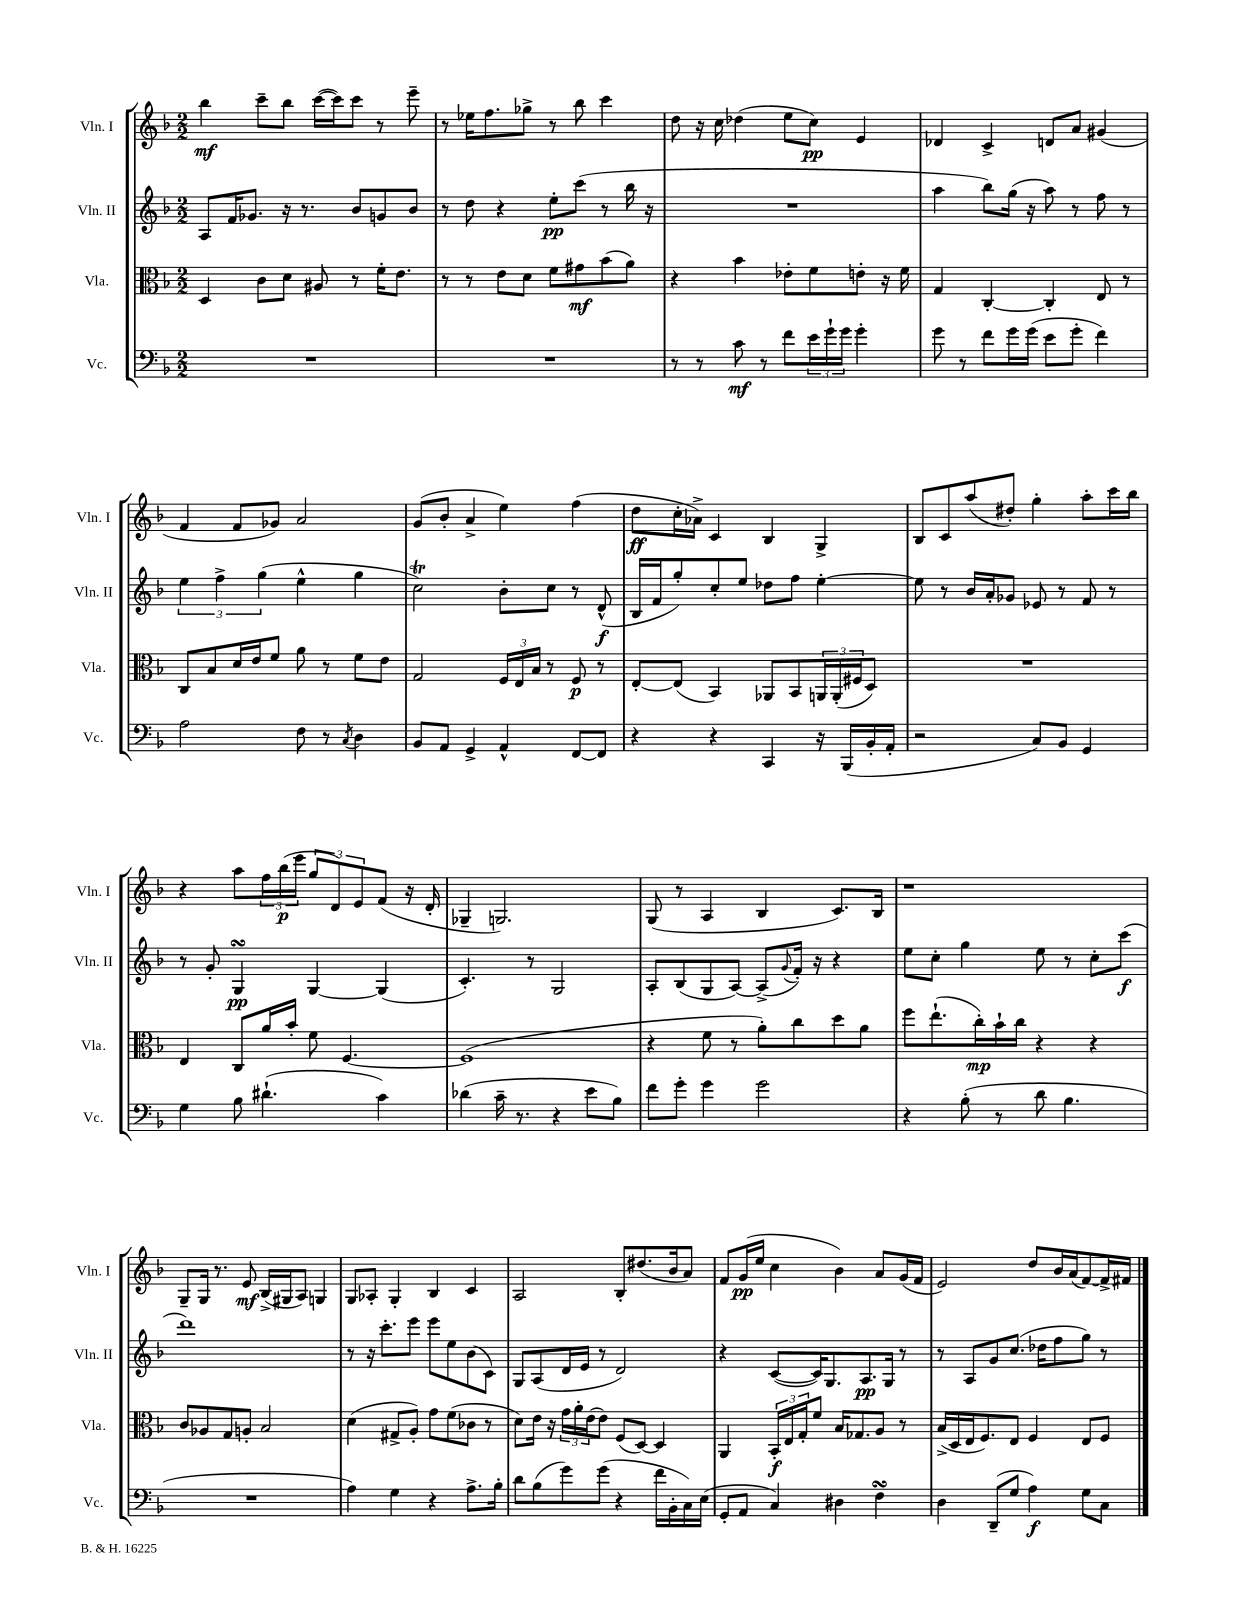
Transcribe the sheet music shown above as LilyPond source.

<<
\new StaffGroup <<
\new Staff = "s0" \with { instrumentName = "Vln. I" shortInstrumentName = "Vln. I" } {
    \clef treble \key f \major \numericTimeSignature \time 2/2
    bes''4\mf c'''8-- bes''8 c'''16~( c'''16) c'''8 r8 e'''8-- |
    r8 ees''16 f''8. ges''8-> r8 bes''8 c'''4 |
    d''8 r16 c''16 des''4( e''8 c''8\pp) e'4 |
    des'4 c'4-> d'8 a'8 gis'4( |
    f'4 f'8 ges'8) a'2 |
    g'8( bes'8-. a'4-> e''4) f''4( |
    d''8\ff c''16-. aes'16->) c'4 bes4 g4-> |
    bes8 c'8 a''8( dis''8-.) g''4-. a''8-. c'''16 bes''16 |
    r4 a''8 \tuplet 3/2 { f''16 bes''16\p( e'''16 } \tuplet 3/2 { g''8 d'8) e'8 } f'8( r16 d'16-. |
    ges4-- g2.) |
    g8( r8 a4 bes4 c'8.) bes16 |
    r1 |
    g8-- g16 r8. e'8\mf bes16->( gis16 a8) g4 |
    g8 aes8-. g4-. bes4 c'4 |
    a2 bes8-. dis''8.( bes'16 a'8) |
    f'8 g'16\pp( e''16 c''4 bes'4) a'8 g'16( f'16 |
    e'2) d''8 bes'16 a'16( f'8~) f'16-> fis'16 \bar "|." |
}
\new Staff = "s1" \with { instrumentName = "Vln. II" shortInstrumentName = "Vln. II" } {
    \clef treble \key f \major \numericTimeSignature \time 2/2
    a8 f'16 ges'8. r16 r8. bes'8 g'8 bes'8 |
    r8 d''8 r4 e''8-.\pp c'''8( r8 bes''16 r16 |
    R1 |
    a''4 bes''8) g''16( r16 a''8) r8 f''8 r8 |
    \tuplet 3/2 { e''4 f''4-> g''4( } e''4-^ g''4 |
    c''2\trill) bes'8-. c''8 r8 d'8-^\f( |
    bes16 f'16 g''8-.) c''8-. e''8 des''8 f''8 e''4~-. |
    e''8 r8 bes'16 a'16-. ges'8 ees'8 r8 f'8 r8 |
    r8 g'8-. g4\turn\pp g4~ g4( |
    c'4.-.) r8 g2 |
    a8-. bes8( g8 a8~) a8->( \appoggiatura { g'8 } f'16-.) r16 r4 |
    e''8 c''8-. g''4 e''8 r8 c''8-. c'''8\f( |
    d'''1) |
    r8 r16 c'''8.-. e'''8 e'''8 e''8 bes'8( c'8) |
    g8 a8( d'16 e'16 r8 d'2) |
    r4 c'8~( c'16) g8. a8.\pp g16 r8 |
    r8 a8 g'8 c''8.( des''16 f''8 g''8) r8 \bar "|." |
}
\new Staff = "s2" \with { instrumentName = "Vla." shortInstrumentName = "Vla." } {
    \clef alto \key f \major \numericTimeSignature \time 2/2
    d4 c'8 d'8 ais8 r8 f'16-. e'8. |
    r8 r8 e'8 d'8 f'8 gis'8\mf bes'8( a'8) |
    r4 bes'4 ees'8-. f'8 e'8-. r16 f'16 |
    g4 c4~-. c4-. e8 r8 |
    c8 bes8 d'16 e'16 f'8 a'8 r8 f'8 e'8 |
    g2 \tuplet 3/2 { f16 e16 bes16 } r8 f8\p r8 |
    e8~-. e8( bes,4) aes,8 bes,8 \tuplet 3/2 { a,16 a,16-.( fis16 } d8) |
    R1 |
    e4 c8 a'16 bes'16-. f'8 f4.~ |
    f1( |
    r4 f'8 r8 a'8-.) c''8 d''8 a'8 |
    f''8 e''8.-!( c''16-.\mp) bes'16-! c''16 r4 r4 |
    c'8 aes8 g8 a8-. bes2 |
    d'4( gis8-> a8-.) g'8 f'8( ces'8 r8 |
    d'8) e'16 r16 \tuplet 3/2 { g'16 a'16-. e'16( } e'8) f8( d8~) d4 |
    a,4 \tuplet 3/2 { bes,16-.\f e16 g16-. } f'8 bes16 ges8. a8 r8 |
    bes16->( d16 e16 f8.) e8 f4 e8 f8 \bar "|." |
}
\new Staff = "s3" \with { instrumentName = "Vc." shortInstrumentName = "Vc." } {
    \clef bass \key f \major \numericTimeSignature \time 2/2
    R1 |
    R1 |
    r8 r8 c'8\mf r8 f'8 \tuplet 3/2 { e'16 g'16-! g'16 } g'4-. |
    g'8 r8 f'8 g'16 g'16( e'8 g'8-. f'4) |
    a2 f8 r8 \acciaccatura { c8 } d4 |
    bes,8 a,8 g,4-> a,4-^ f,8~ f,8 |
    r4 r4 c,4 r16 bes,,16( bes,16-. a,16-. |
    r2 c8) bes,8 g,4 |
    g4 bes8 dis'4.-!( c'4) |
    des'4( c'16-- r8. r4 e'8 bes8) |
    f'8 g'8-. g'4 g'2 |
    r4 bes8-.( r8 d'8 bes4. |
    R1 |
    a4) g4 r4 a8.-> bes16-. |
    d'8 bes8( g'8) g'8( r4 f'16 bes,16-. c16) e16( |
    g,8-. a,8 c4) dis4 f4\turn |
    d4 d,8--( g8 a4\f) g8 c8 \bar "|." |
}
>>
>>
\layout { \context { \Score \remove "Bar_number_engraver" } }
